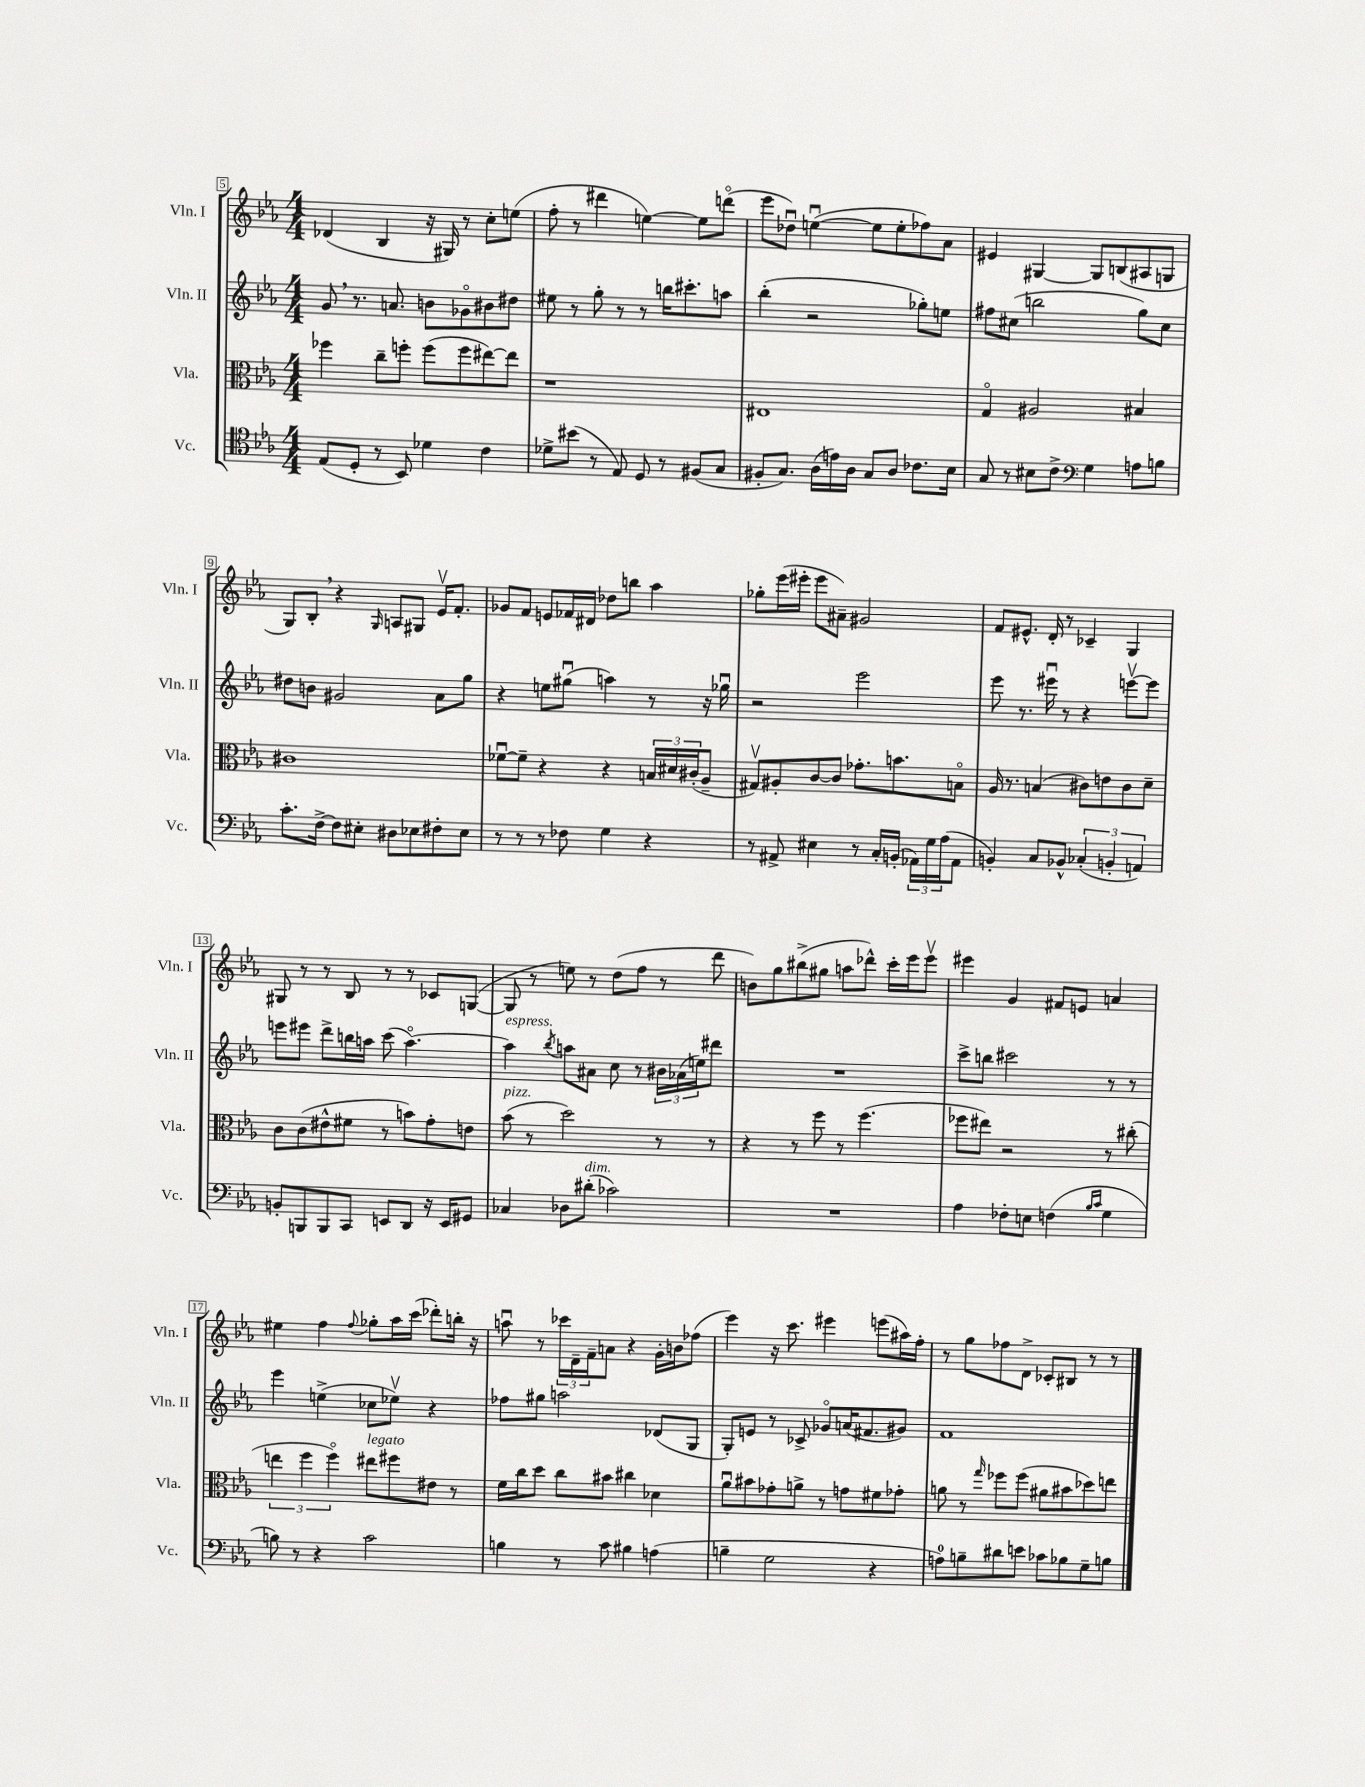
<<
\new StaffGroup <<
\new Staff = "s0" \with { instrumentName = "Vln. I" shortInstrumentName = "Vln. I" } {
    \clef treble \key ees \major \numericTimeSignature \time 4/4
    des'4( bes4 r16 gis16) r8 c''8-. e''8( |
    f''8-. r8 dis'''4 e''4~) e''8 d'''8\flageolet( |
    ees'''8 des''8\downbow) e''4~\downbow( e''8 e''8-. fes''8) aes'8 |
    eis'4 gis4~ gis8 b8( ais8 g8 |
    g8) bes8-. \breathe r4 \grace { g16 } a8 gis8 ees'16\upbow f'8.-. |
    ges'8 f'8 e'8 fes'16 dis'16 des''8 b''8 aes''4 |
    ges''8-. ees'''16( eis'''16-. eis'''8 ais'8--) gis'2 |
    f'8 eis'8.-^ d'16-. r8 ces'4-- g4 |
    gis8 r8 r8 bes8 r8 r8 ces'8 g8~( |
    g8 r8 e''8) r8 d''8( f''8 r8 d'''8 |
    b'8) g''8 bis''8->( gis''8 a''8 des'''8-^) c'''16-. ees'''16 ees'''8\upbow |
    eis'''4 g'4 fis'8 e'8 a'4 |
    eis''4 f''4 \appoggiatura { f''8 } ges''8-. aes''16 c'''16( des'''8-.) b''16-. r16 |
    a''8\downbow r8 \tuplet 3/2 { ces'''16 d'16-- f'16-- } a'8 r4 g'16-. b'16 fes''8( |
    ees'''4) r16 c'''8. eis'''4 e'''8( ais''16) f''16-. |
    r8 g''8 fes''8 d'8-> ces'8-. bis8 r8 r8 \bar "|." |
}
\new Staff = "s1" \with { instrumentName = "Vln. II" shortInstrumentName = "Vln. II" } {
    \clef treble \key ees \major \numericTimeSignature \time 4/4
    g'8 \breathe r8. a'8. b'8 ges'8\flageolet bis'8 dis''8 |
    eis''8 r8 g''8-. r8 r8 b''16 cis'''8.-. a''8 |
    bes''4-.( r2 ges''8-.) e''8 |
    fis''8 cis''8( b''2 g''8) cis''8 |
    dis''8 b'8 gis'2 aes'8 g''8 |
    r4 e''8 gis''8\downbow( a''4) r8 r16 ges''16\downbow |
    r2 ees'''2 |
    ees'''8 r8. eis'''16\downbow r8 r4 e'''8~\upbow e'''8 |
    e'''8 eis'''8 d'''8-> b''16 a''16 c'''8( a''4.~\flageolet) |
    a''4^\markup { \italic "espress." } \acciaccatura { bes''8 } a''8 ais'8 c''8 r8 \tuplet 3/2 { bis'16 aes'16( e''16) } dis'''8 |
    R1 |
    c'''8-> b''8 cis'''2 r8 r8 |
    ees'''4 e''4->( ces''8 ees''8\upbow) r4 |
    fes''8 gis''8 a''2 des'8( g8 |
    g8-.) e'8 r8 ces'8-> ges'8\flageolet a'16( fis'8. gis'8) |
    f'1 \bar "|." |
}
\new Staff = "s2" \with { instrumentName = "Vla." shortInstrumentName = "Vla." } {
    \clef alto \key ees \major \numericTimeSignature \time 4/4
    fes''4 c''8-- f''8-. f''8( f''8 eis''8~) eis''8 |
    r1 |
    eis1 |
    g4\flageolet ais2 bis4 |
    cis'1 |
    fes'8~\downbow fes'8-- r4 r4 \tuplet 3/2 { b16 dis'16 cis'16-.( } aes8-- |
    gis8\upbow) ais8-. c'8~ c'8 ges'8.-. b'8. b8\flageolet |
    aes16 r8. b4( cis'8) e'8 cis'8 d'8-- |
    c'8 c'8( eis'8-^ fis'8 r8 b'8) g'8-. e'8 |
    bes'8^\markup { \italic "pizz." }( r8 d''2) r8 r8 |
    r4 r8 f''8 r8 f''4.( |
    fes''8 eis''8) r2 r8 cis''8-.( |
    \tuplet 3/2 { e''4 f''4 f''4\flageolet) } eis''8^\markup { \italic "legato" } fis''8 eis'8 r8 |
    f'16 c''16 d''8 c''8 bis'8 cis''4 des'4 |
    aes'8\downbow bis'8 ges'8-. a'8-> r8 g'8 fis'8 ges'8-. |
    a'8 r8 \grace { g''16 } fes''8 fes''8( ais'8 bis'8 des''8) e''8 \bar "|." |
}
\new Staff = "s3" \with { instrumentName = "Vc." shortInstrumentName = "Vc." } {
    \clef tenor \key ees \major \numericTimeSignature \time 4/4
    ees8( d8-. r8 bes,8) des'4 c'4 |
    des'8-> bis'8( r8 ees8) d8 r8 fis8( g8 |
    fis8-. g8.) aes16( e'16) aes16 g8 aes8 ces'8. bes16 |
    g8 r8 bis8 c'8-> \clef bass g4 a8 b8 |
    c'8.-. f16~-> f8 eis8-. dis8 ees8 fis8-. ees8 |
    r8 r8 r8 fes8 g4 r4 |
    r8 ais,8-> eis4 r8 c16-. b,16-.( \tuplet 3/2 { aes,16) g16 aes16( } aes,8 |
    b,4-.) c8 bes,8-^ \tuplet 3/2 { ces4-.( b,4-. a,4) } |
    b,8-. b,,8 b,,8 c,8 e,8 d,8 r16 e,16 gis,8 |
    ces4 des8 dis'8-.^\markup { \italic "dim." }( ces'2) |
    R1 |
    aes4 fes8-. e8 f4( \grace { bes16 c'16 } g4 |
    b8) r8 r4 c'2 |
    b4 r8 c'8 bis4 a4( |
    b4-- g2 r4 |
    a8-0) b8-- dis'8 e'8 ces'8 bes8 g8-- b8 \bar "|." |
}
>>
>>
\layout { \context { \Score currentBarNumber = #5 \override BarNumber.stencil = #(make-stencil-boxer 0.1 0.3 ly:text-interface::print) } }
